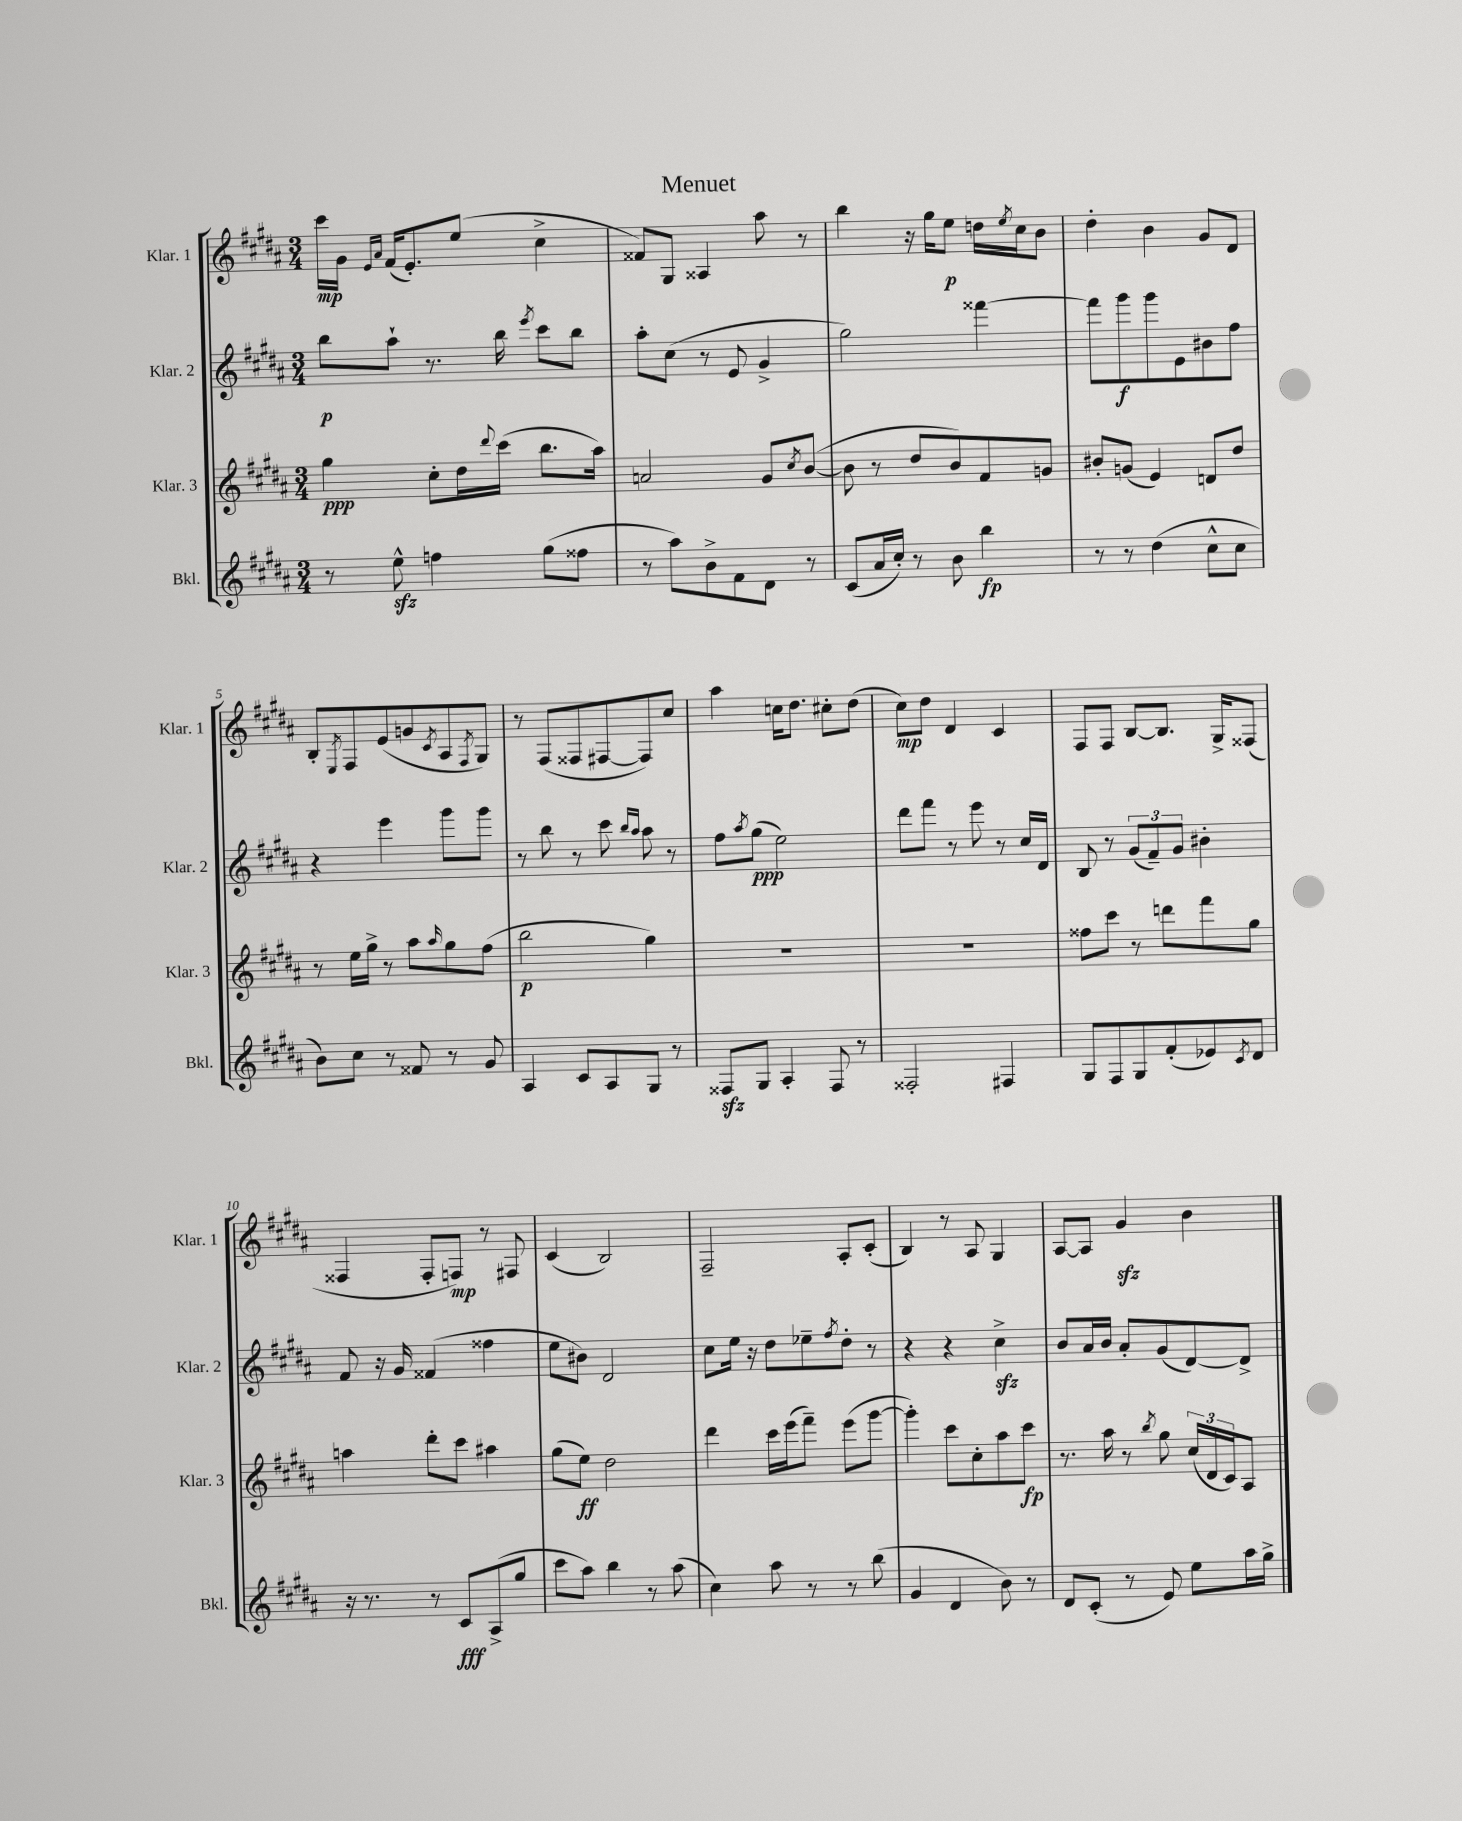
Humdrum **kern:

**kern	**dynam	**kern	**dynam	**kern	**dynam	**kern	**dynam
*part4	*part4	*part3	*part3	*part2	*part2	*part1	*part1
*staff4	*staff4	*staff3	*staff3	*staff2	*staff2	*staff1	*staff1
*I"Bkl.	*	*I"Klar. 3	*	*I"Klar. 2	*	*I"Klar. 1	*
*I'Bkl.	*	*I'Klar. 3	*	*I'Klar. 2	*	*I'Klar. 1	*
*clefG2	*	*clefG2	*	*clefG2	*	*clefG2	*
*k[f#c#g#d#a#]	*	*k[f#c#g#d#a#]	*	*k[f#c#g#d#a#]	*	*k[f#c#g#d#a#]	*
*M3/4	*	*M3/4	*	*M3/4	*	*M3/4	*
=1	=1	=1	=1	=1	=1	=1	=1
8r	.	4gg#\	ppp	8bb\L	p	16ccc#\LL	mp
.	.	.	.	.	.	16g#\JJ	.
.	.	.	.	.	.	16qqe/LL	.
.	.	.	.	.	.	16qqa#/JJ	.
8eezz^^\	.	.	.	8aa#`\J	.	(16f#/KL	.
.	.	.	.	.	.	8.e'/)	.
4ffn\	.	8cc#'\L	.	8.r	.	.	.
.	.	16dd#\L	.	.	.	(8ee/J	.
.	.	8qqddd#/	.	.	.	.	.
.	.	(16ccc#\JJ	.	16bb\	.	.	.
.	.	.	.	8qeee/	.	.	.
(8gg#\L	.	8.bb\L	.	8ccc#\L	.	4cc#^\	.
8ff##X\J	.	.	.	8bb\J	.	.	.
.	.	16aa#\Jk)	.	.	.	.	.
=2	=2	=2	=2	=2	=2	=2	=2
8r	.	2an/	.	8aa#'\L	.	8f##X/L)	.
8aa#\L)	.	.	.	(8cc#\J	.	8G#/J	.
8b^\	.	.	.	8r	.	4A##X/	.
8f#\	.	.	.	8e/	.	.	.
8d#\J	.	8g#/L	.	4g#^/	.	8aa#\	.
.	.	8qcc#/	.	.	.	.	.
8r	.	([8b/J	.	.	.	8r	.
=3	=3	=3	=3	=3	=3	=3	=3
(8c#/L	.	8b\]	.	2gg#\)	.	4bb\	.
16a#/L	.	8r	.	.	.	.	.
16cc#'/JJ)	.	.	.	.	.	.	.
8r	.	8dd#/L	.	.	.	16r	.
.	.	.	.	.	.	16gg#\KL	.
8b\	.	8b/)	.	.	.	8ee\J	p
4bb\	fp	8f#/	.	[4fff##X\	.	16ddn\LL	.
.	.	.	.	.	.	8qee/	.
.	.	.	.	.	.	16cc#\J	.
.	.	8gn/J	.	.	.	8b\J	.
=4	=4	=4	=4	=4	=4	=4	=4
8r	.	8b#X'/L	.	8fff##\L]	.	4dd#'\	.
8r	.	(8gn/J	.	8ggg#\	f	.	.
(4dd#\	.	4e/)	.	8ggg#\	.	4b\	.
.	.	.	.	8e\	.	.	.
8cc#^^\L	.	8dn/L	.	8b#X\	.	8g#/L	.
8cc#\J	.	8dd#/J	.	8ff#\J	.	8d#/J	.
!!LO:LB:g=z
=5	=5	=5	=5	=5	=5	=5	=5
8b\L)	.	8r	.	4r	.	8B'/L	.
.	.	.	.	.	.	8qE/	.
8cc#\J	.	16ee\LL	.	.	.	8F#/	.
.	.	16gg#^\JJ	.	.	.	.	.
8r	.	8r	.	4eee\	.	(8e/	.
8f##X/	.	8aa#\L	.	.	.	8gn/	.
.	.	16qqaa#/	.	.	.	8qc#/	.
8r	.	8gg#\	.	8ggg#\L	.	8A#/	.
.	.	.	.	.	.	8qF#/	.
8g#/	.	(8ff#\J	.	8ggg#\J	.	8G#/J)	.
=6	=6	=6	=6	=6	=6	=6	=6
4A#/	.	2bb\	p	8r	.	8r	.
.	.	.	.	8bb\	.	(8F#/L	.
8c#/L	.	.	.	8r	.	8F##X/	.
8A#/	.	.	.	8ccc#\	.	[8F#X/	.
.	.	.	.	16qqbb/LL	.	.	.
.	.	.	.	16qqaa#/JJ	.	.	.
8G#/J	.	4gg#\)	.	8aa#\	.	8F#/])	.
8r	.	.	.	8r	.	8cc#/J	.
=7	=7	=7	=7	=7	=7	=7	=7
8F##Xzz/L	.	2.r	.	8ff#\L	.	4aa#\	.
.	.	.	.	8qaa#/	.	.	.
8G#/J	.	.	.	(8gg#\J	ppp	.	.
4A#'/	.	.	.	2ee\)	.	16ccn\KL	.
.	.	.	.	.	.	8.dd#\J	.
8F##/	.	.	.	.	.	8cc#X'\L	.
8r	.	.	.	.	.	(8dd#\J	.
=8	=8	=8	=8	=8	=8	=8	=8
2F##X'/	.	2.r	.	8ddd#\L	.	8cc#\L)	mp
.	.	.	.	8fff#\J	.	8dd#\J	.
.	.	.	.	8r	.	4d#/	.
.	.	.	.	8eee\	.	.	.
4F#X/	.	.	.	8r	.	4c#/	.
.	.	.	.	16cc#/LL	.	.	.
.	.	.	.	16d#/JJ	.	.	.
=9	=9	=9	=9	=9	=9	=9	=9
8G#/L	.	8ff##X\L	.	8B/	.	8F#/L	.
8F#/	.	8ccc#\J	.	8r	.	8F#/J	.
8G#/	.	8r	.	(12g#/L	.	[8B/L	.
.	.	.	.	12f#~/)	.	.	.
(8f#'/	.	8dddn\L	.	.	.	8.B/J]	.
.	.	.	.	12g#/J	.	.	.
8e-X/)	.	8fff#\	.	4b#X'\	.	.	.
.	.	.	.	.	.	16G#^/KL	.
8qc#/	.	.	.	.	.	.	.
8d#/J	.	8gg#\J	.	.	.	(8F##X/J	.
!!LO:LB:g=z
=10	=10	=10	=10	=10	=10	=10	=10
16r	.	4aan\	.	8f#/	.	4F##X/	.
8.r	.	.	.	.	.	.	.
.	.	.	.	16r	.	.	.
.	.	.	.	16g#/	.	.	.
8r	.	8ddd#'\L	.	(4f##X/	.	8F##'/L	.
8c#/L	fff	8ccc#\J	.	.	.	8Fn/J)	mp
(8A#^/	.	4aa#X\	.	4ff##X\	.	8r	.
8gg#/J	.	.	.	.	.	8F#X/	.
=11	=11	=11	=11	=11	=11	=11	=11
8ccc#\L	.	(8gg#\L	.	8ee\L	.	(4c#/	.
8aa#\J)	.	8ee\J)	ff	8b#X\J)	.	.	.
4bb\	.	2dd#\	.	2d#/	.	2B/)	.
8r	.	.	.	.	.	.	.
(8aa#\	.	.	.	.	.	.	.
=12	=12	=12	=12	=12	=12	=12	=12
4cc#\)	.	4ddd#\	.	8cc#\L	.	2F#~/	.
.	.	.	.	16ee\Jk	.	.	.
.	.	.	.	16r	.	.	.
8aa#\	.	16ccc#\LL	.	8dd#\L	.	.	.
.	.	(16eee\J	.	.	.	.	.
8r	.	8fff#~\J)	.	8ee-X~\	.	.	.
.	.	.	.	8qff#/	.	.	.
8r	.	(8eee\L	.	8dd#'\J	.	8A#'/L	.
(8bb\	.	[8ggg#\J	.	8r	.	(8c#'/J	.
=13	=13	=13	=13	=13	=13	=13	=13
4g#/	.	4ggg#'\])	.	4r	.	4B/)	.
4d#/	.	8ccc#\L	.	4r	.	8r	.
.	.	8cc#'\	.	.	.	8A#/	.
8b\)	.	8aa#\	.	4cc#zz^\	.	4G#/	.
8r	.	8ccc#\J	fp	.	.	.	.
=14	=14	=14	=14	=14	=14	=14	=14
8d#/L	.	8.r	.	8b/L	.	[8A#/L	.
(8c#'/J	.	.	.	16a#/L	.	8A#/J]	.
.	.	16aa#\	.	16b/JJ	.	.	.
8r	.	8r	.	8a#'/L	.	4g#zz/	.
.	.	8qbb/	.	.	.	.	.
8e/)	.	8gg#\	.	(8g#/	.	.	.
8ee\L	.	(24cc#/LL	.	[8d#/)	.	4b\	.
.	.	24d#/	.	.	.	.	.
.	.	24c#/J)	.	.	.	.	.
16aa#\L	.	8A#/J	.	8d#^/J]	.	.	.
16gg#^\JJ	.	.	.	.	.	.	.
==	==	==	==	==	==	==	==
*-	*-	*-	*-	*-	*-	*-	*-
